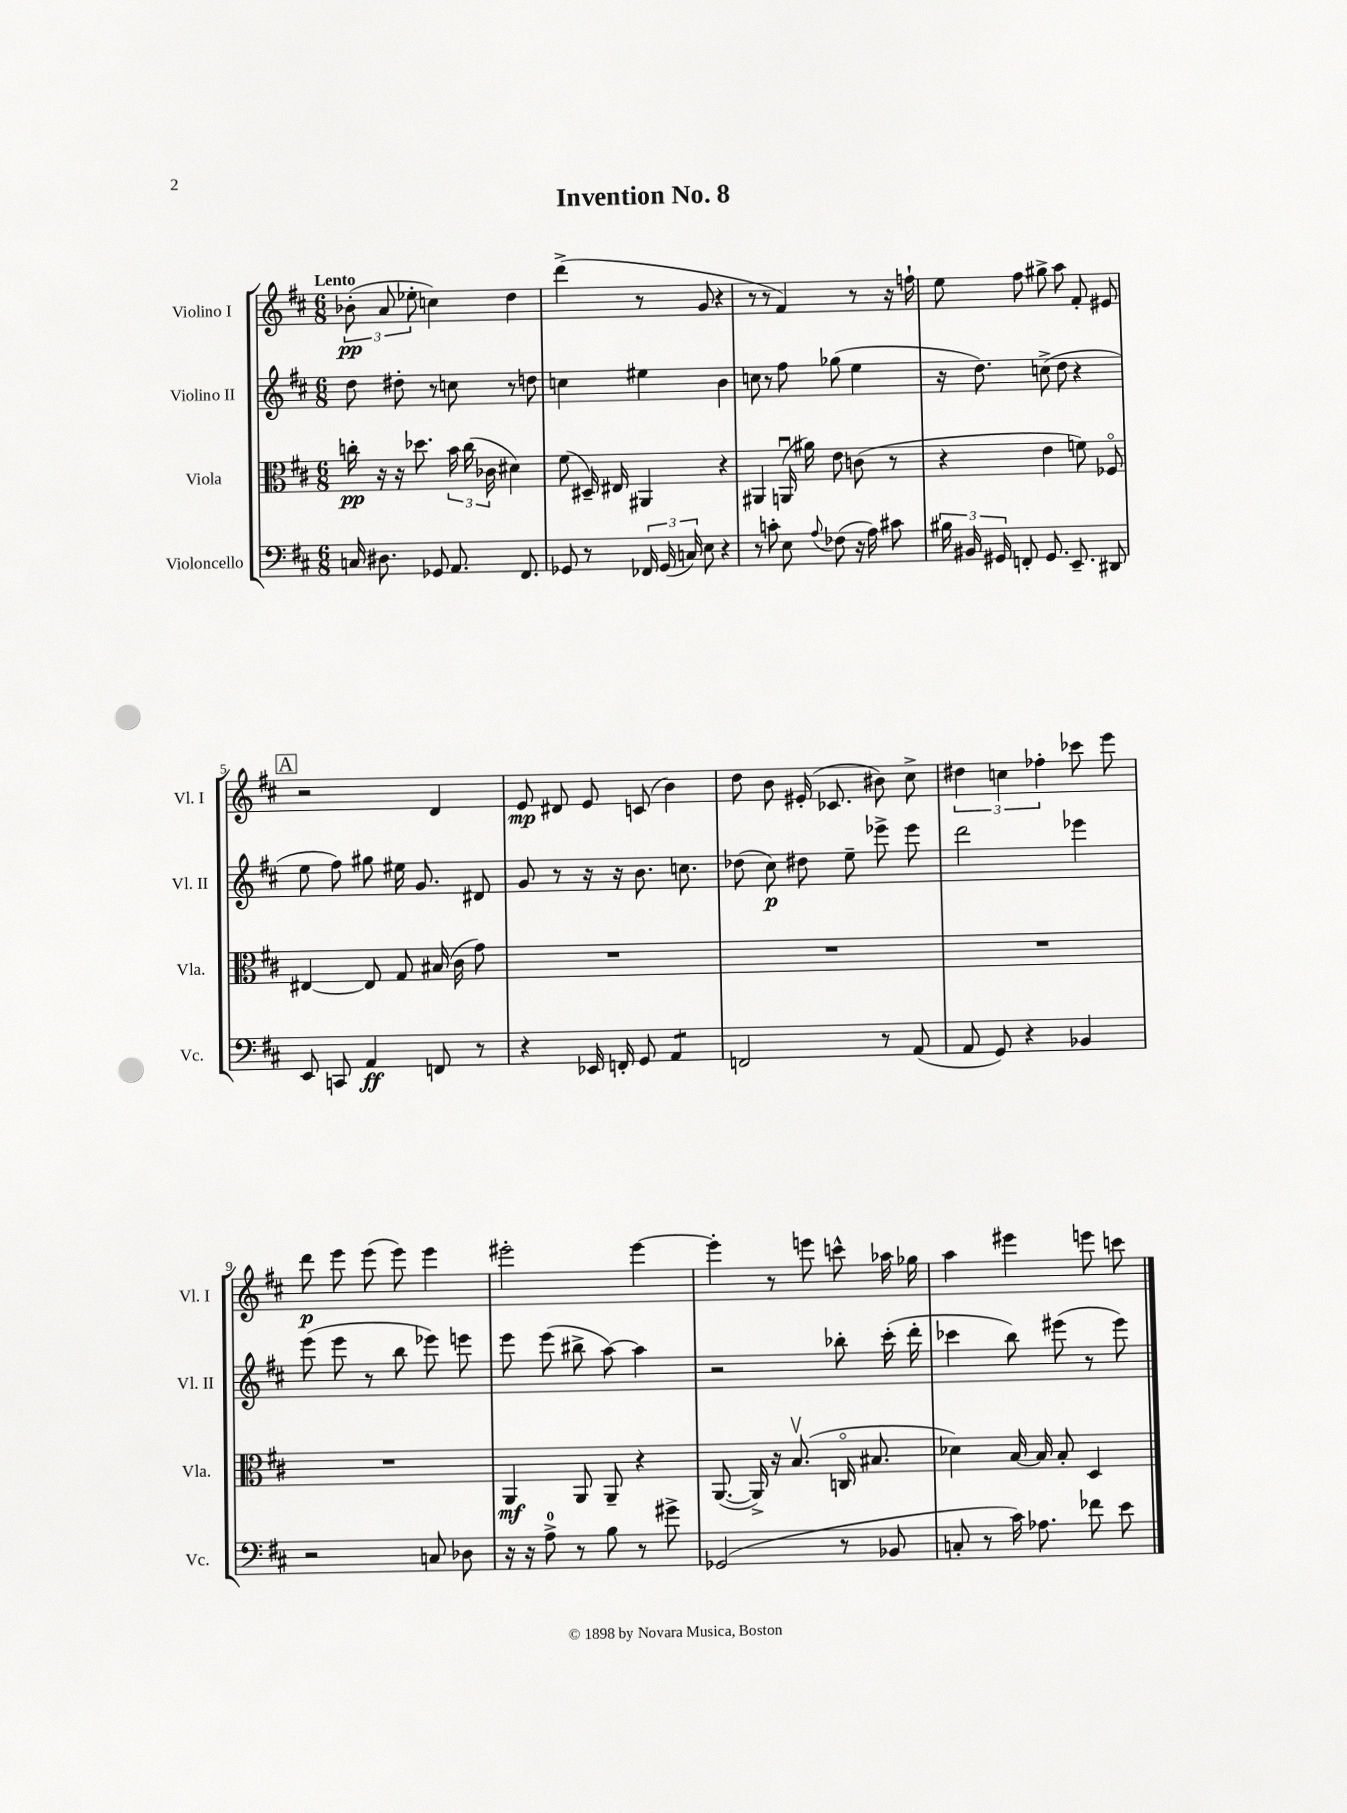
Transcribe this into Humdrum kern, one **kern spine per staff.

**kern	**kern	**kern	**kern
*staff4	*staff3	*staff2	*staff1
*clefF4	*clefC3	*clefG2	*clefG2
*k[f#c#]	*k[f#c#]	*k[f#c#]	*k[f#c#]
*M6/8	*M6/8	*M6/8	*M6/8
16C	16cc'	8dd	(12b-'
8.D#	16r	.	.
.	.	.	12a
.	16r	8dd#'	.
.	.	.	12ee-'
.	8.dd-	.	.
8GG-	.	8r	4cc)
8.AA	24b	8cc	.
.	(24cc	.	.
.	24c-	.	.
.	4d#)	8r	4dd
8.FF#	.	.	.
.	.	8dd	.
=	=	=	=
8GG-	(8f#	4cc	(4ddd^
8r	16D#~)	.	.
.	16E#	.	.
24FF-	4AA#	4ee#	8r
(24GG-	.	.	.
24C)	.	.	.
8E	.	.	8g
4r	4r	4b	4r
=	=	=	=
8r	4AA#	8cc	8r
8c'	.	8r	8r
8E	(16AAu	8ff#	4f#)
.	16a#)	.	.
8qqA	.	.	.
(8F-	8e	(8gg-	.
16r	(8c	4ee	8r
16A)	.	.	.
8c#	8r	.	16r
.	.	.	16ff`
=	=	=	=
24B#	4r	16r	8ee
24BB#	.	.	.
.	.	8.dd)	.
24GG#	.	.	.
8FF'	.	.	8ff#
8.GG#	4e	(8cc^	8gg#^
.	.	8dd	8aa
8.EE~	.	.	.
.	8f)	4r	8f#'
8DD#	8F-o	.	8e#
=	=	=	=
8EE	[4E#	8ee	2r
8CC	.	8ff#)	.
4AA	8E#]	8gg#	.
.	8G	16ee#	.
.	.	8.g	.
8FF	(16B#	.	4d
.	16c#	.	.
8r	8g)	8d#	.
=	=	=	=
4r	2.r	8g	8e
.	.	8r	8d#
16EE-	.	16r	8e
16FF'	.	16r	.
8GG	.	8.b	(8c
4AA	.	.	4b)
.	.	8.cc	.
=	=	=	=
2FF	2.r	(8dd-	8dd
.	.	8cc#)	8b
.	.	8dd#	(16e#'
.	.	.	8.c-
.	.	8ee~	.
8r	.	8eee-^	8b#)
(8AA	.	8eee-	8cc#^
=	=	=	=
8AA	2.r	2ddd	6dd#
8GG)	.	.	.
.	.	.	6cc
4r	.	.	.
.	.	.	6ff-'
4BB-	.	4eee-	8ccc-
.	.	.	8eee
=	=	=	=
2r	2.r	(8eee	8ddd
.	.	8eee	8eee
.	.	8r	(8eee
.	.	8bb	8eee)
8C	.	8eee-)	4eee
8D-	.	8eee	.
=	=	=	=
16r	4AA	8eee	2eee#'
16r	.	.	.
8A^	.	(8eee	.
8r	8AA	8bb#^	.
8B	8AA~	[8aa)	.
8r	4r	4aa]	[4eee#
8g#^	.	.	.
=	=	=	=
(2GG-	([8.AA	2r	4eee#']
.	16AA^])	.	.
.	16r	.	8r
.	(8.Bv	.	.
.	.	.	8eee
8r	16Co	8bb-'	8ccc^^
.	8.B#	.	.
8BB-	.	(16ccc#'	16aa-
.	.	16ddd'	16gg-
=	=	=	=
8C'	4d-)	4ccc-	4aa
8r	.	.	.
16c#)	[16B	8bb)	4eee#
8.A-	16B]	.	.
.	8B'	(8eee#	.
8f-	4D	8r	8eee
8e	.	8eee#)	8ccc
==	==	==	==
*-	*-	*-	*-
